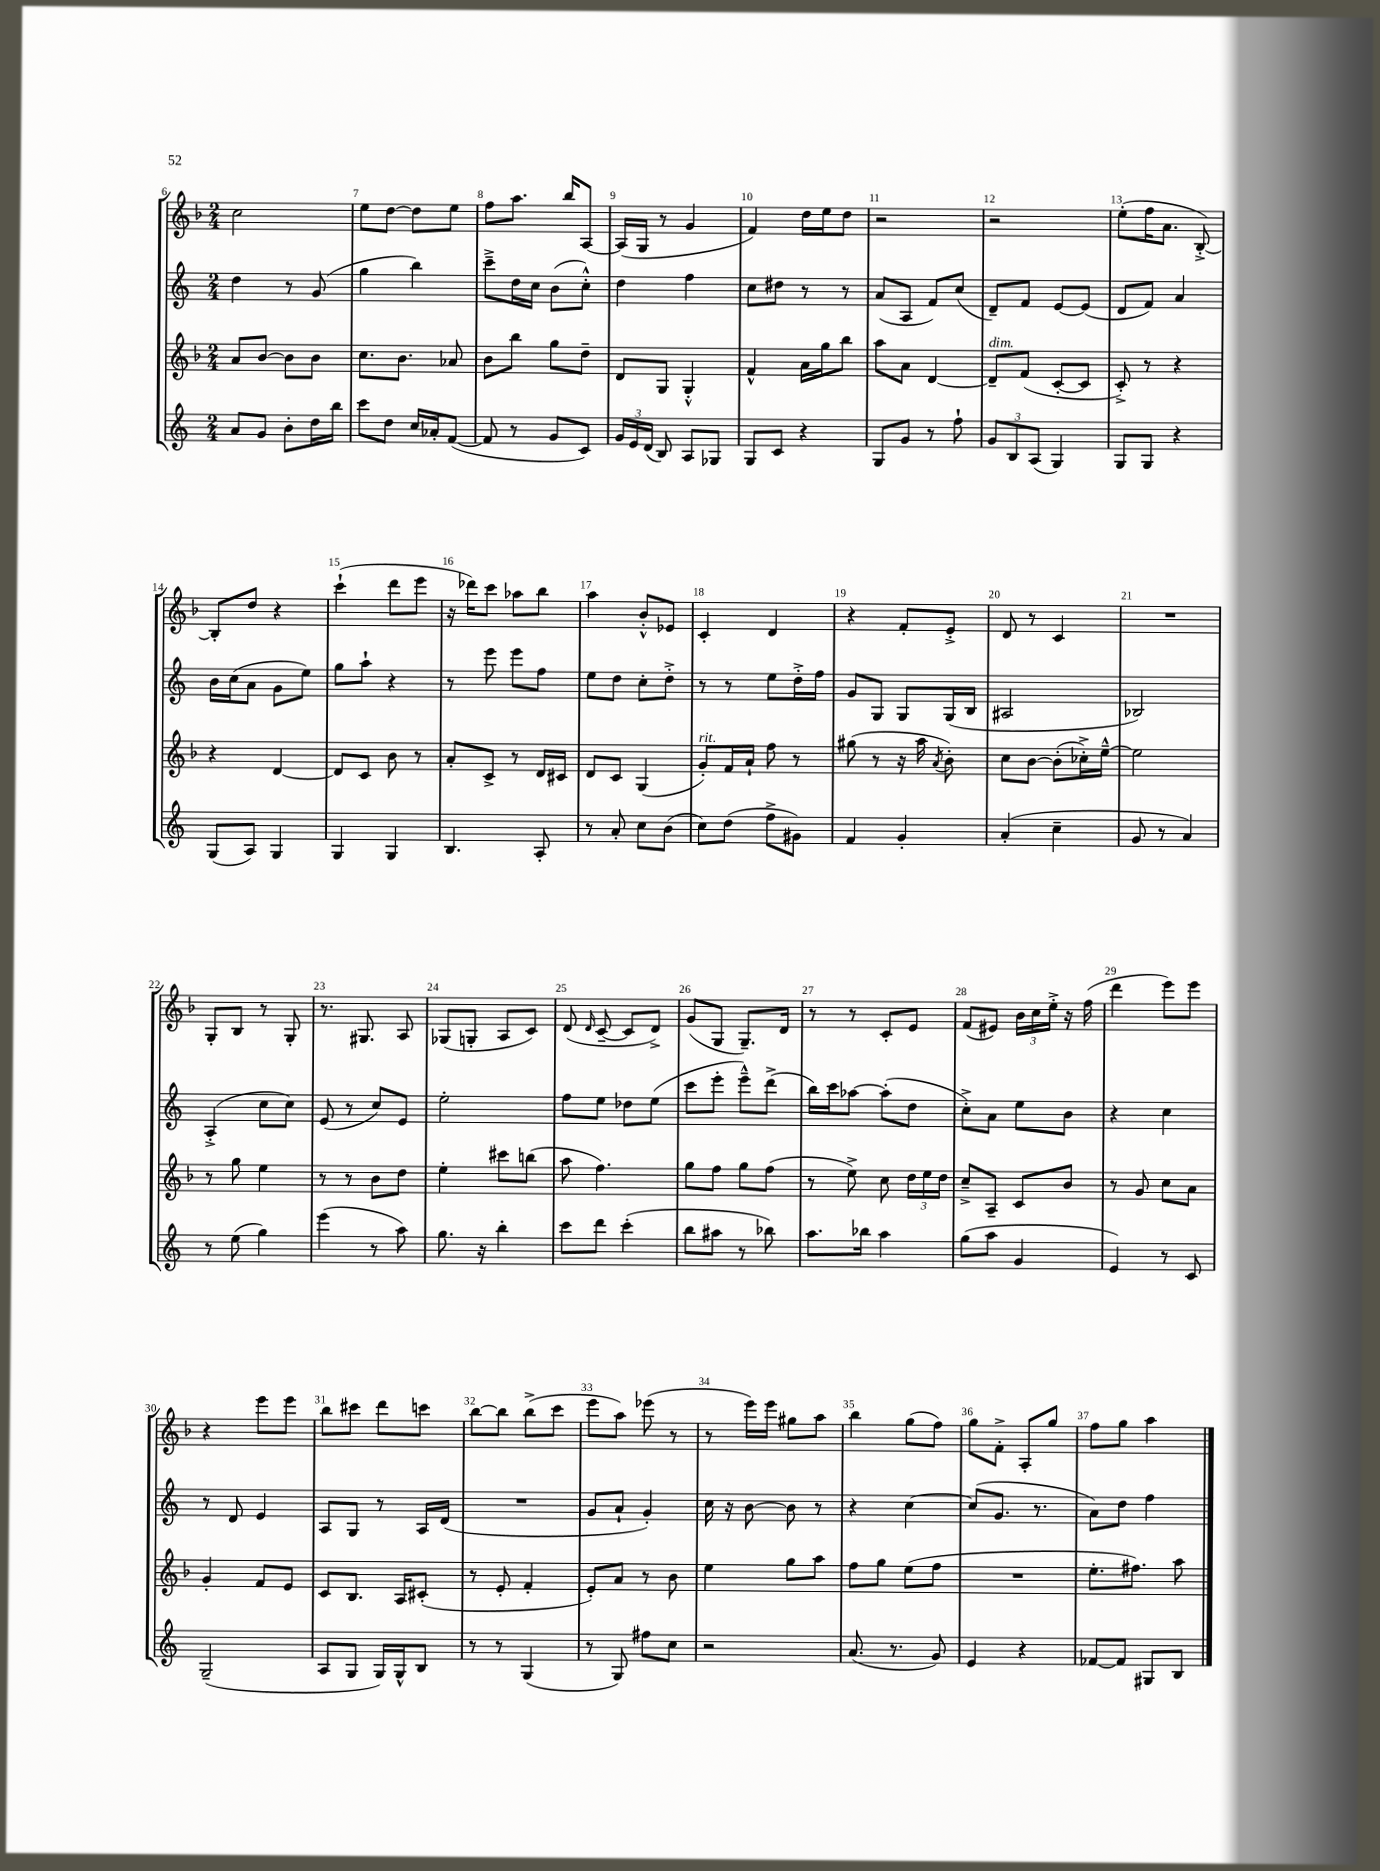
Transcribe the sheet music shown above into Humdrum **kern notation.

**kern	**kern	**kern	**kern
*staff4	*staff3	*staff2	*staff1
*clefG2	*clefG2	*clefG2	*clefG2
*k[]	*k[b-]	*k[]	*k[b-]
*M2/4	*M2/4	*M2/4	*M2/4
8a	8a	4dd	2cc
8g	[8b-	.	.
8b'	8b-]	8r	.
16dd	8b-	(8g	.
16bb	.	.	.
=	=	=	=
8ccc	8.cc	4gg	8ee
8dd	.	.	[8dd
.	8.b-	.	.
16cc	.	4bb)	8dd]
16a-'	.	.	.
([8f	8a-	.	8ee
=	=	=	=
8f]	8b-	8ccc~^	8ff
8r	8bb-	16dd	8.aa
.	.	16cc	.
8g	8gg	(8b	.
.	.	.	16bb-
8c)	8dd~	8cc'^^)	[8A
=	=	=	=
24g	8d	4dd	(16A]
24e	.	.	.
.	.	.	16G
(24d	.	.	.
8B)	8G	.	8r
8A	4G'^^	4ff	4g
8G-	.	.	.
=	=	=	=
8G	4f^^	8cc	4f)
8c	.	8dd#	.
4r	16a	8r	16dd
.	16gg	.	16ee
.	8bb-	8r	8dd
=	=	=	=
8G	8aa	(8a	2r
8g	8a	8A	.
8r	[4d	8f)	.
8ff`	.	(8cc	.
=	=	=	=
12g	8d~]	8d~)	2r
12B	.	.	.
.	(8f	8f	.
(12A	.	.	.
4G)	[8c'	[8e	.
.	8c]	(8e]	.
=	=	=	=
8G	8c'^)	8d	(8ee'
8G	8r	8f)	16ff
.	.	.	8.a
4r	4r	4a	.
.	.	.	[8B-'^)
=	=	=	=
(8G	4r	16b	8B-']
.	.	(16cc	.
8A)	.	8a	8dd
4G	[4d	8g	4r
.	.	8ee)	.
=	=	=	=
4G	8d]	8gg	(4ccc`
.	8c	8aa`	.
4G	8b-	4r	8ddd
.	8r	.	8eee
=	=	=	=
4.B	8a'	8r	16r
.	.	.	16ddd-)
.	8c^	8eee	8ccc
.	8r	8eee	8aa-
8A'	16d	8ff	8bb-
.	16c#	.	.
=	=	=	=
8r	8d	8ee	4aa
8a'	8c	8dd	.
8cc	(4G	8cc'	8b-'^^
(8b	.	8dd'^	8e-
=	=	=	=
8cc)	8g')	8r	4c'
(8dd	16f	8r	.
.	16a`	.	.
8ff^	8ff	8ee	4d
8g#)	8r	16dd'^	.
.	.	16ff	.
=	=	=	=
4f	(8gg#	8g	4r
.	8r	8G	.
4g'	16r	8G	8f'
.	16aa	.	.
.	8qa	.	.
.	8b-')	(16G	8e'^
.	.	16B	.
=	=	=	=
(4a'	8cc	2A#	8d
.	[8b-	.	8r
4cc~	(8b-']	.	4c
.	16cc-'^)	.	.
.	[16ee~^^	.	.
=	=	=	=
8g	2ee]	2B-)	2r
8r	.	.	.
4a)	.	.	.
=	=	=	=
8r	8r	(4A'^	8G'
(8ee	8gg	.	8B-
4gg)	4ee	8cc	8r
.	.	8cc)	8G'
=	=	=	=
(4eee	8r	(8e	8.r
.	8r	8r	.
.	.	.	8.G#
8r	8b-	8cc)	.
8aa)	8dd	8e	8A
=	=	=	=
8.gg	4ee'	2ee'	(8G-
.	.	.	8G'
16r	.	.	.
4bb'	8ccc#	.	8A
.	(8bb	.	8c)
=	=	=	=
8ccc	8aa	8ff	(8d
.	.	.	16qqd
8ddd	4.ff)	8ee	[8c~
(4ccc'	.	8dd-	8c]
.	.	(8ee	8d^)
=	=	=	=
8bb	8gg	8ccc	(8g
8aa#	8ff	8eee'	8G
8r	8gg	8eee~^^)	8.G~)
8bb-)	(8ff	(8ddd^	.
.	.	.	16d
=	=	=	=
8.aa	8r	16bb)	8r
.	.	16ccc	.
.	8ee^)	[8aa-	8r
16bb-	.	.	.
4aa	8cc	(8aa-']	8c'
.	24dd	8dd	8e
.	24ee	.	.
.	24dd	.	.
=	=	=	=
(8gg	8cc~^	8cc'^)	(8f
8aa	8A~	8a	8e#)
4g	8c	8ee	24b-
.	.	.	24cc
.	.	.	24ee'^
.	8b-	8b	16r
.	.	.	(16ff
=	=	=	=
4e)	8r	4r	4ddd
.	8g	.	.
8r	8cc	4cc	8eee)
8c	8a	.	8eee
=	=	=	=
(2G~	4g'	8r	4r
.	.	8d	.
.	8f	4e	8eee
.	8e	.	8eee
=	=	=	=
8A	8c	8A	8bb-
8G	8.B-	8G	8ccc#
16G)	.	8r	8ddd
16G^^	16A	.	.
8B	(8c#'	16A	8ccc
.	.	(16d	.
=	=	=	=
8r	8r	2r	[8bb-
8r	8e'	.	8bb-]
(4G	4f'	.	(8bb-^
.	.	.	8ccc
=	=	=	=
8r	8e')	8g	8eee
8G)	8a	8a`	8aa)
8ff#	8r	4g')	(8eee-
8cc	8b-	.	8r
=	=	=	=
2r	4ee	16cc	8r
.	.	16r	.
.	.	[8b	16eee)
.	.	.	16eee
.	8gg	8b]	8gg#
.	8aa	8r	8aa
=	=	=	=
(8.a	8ff	4r	4bb-
.	8gg	.	.
8.r	.	.	.
.	(8ee	[4cc	(8gg
8g)	8ff	.	8ff)
=	=	=	=
4e	2r	(8cc]	8gg
.	.	8.g	8f'^
4r	.	.	8A'
.	.	8.r	.
.	.	.	8gg
=	=	=	=
[8f-	8.ee'	8a)	8ff
8f-]	.	8dd	8gg
.	8.ff#)	.	.
8G#	.	4ff	4aa
8B	8aa	.	.
==	==	==	==
*-	*-	*-	*-
